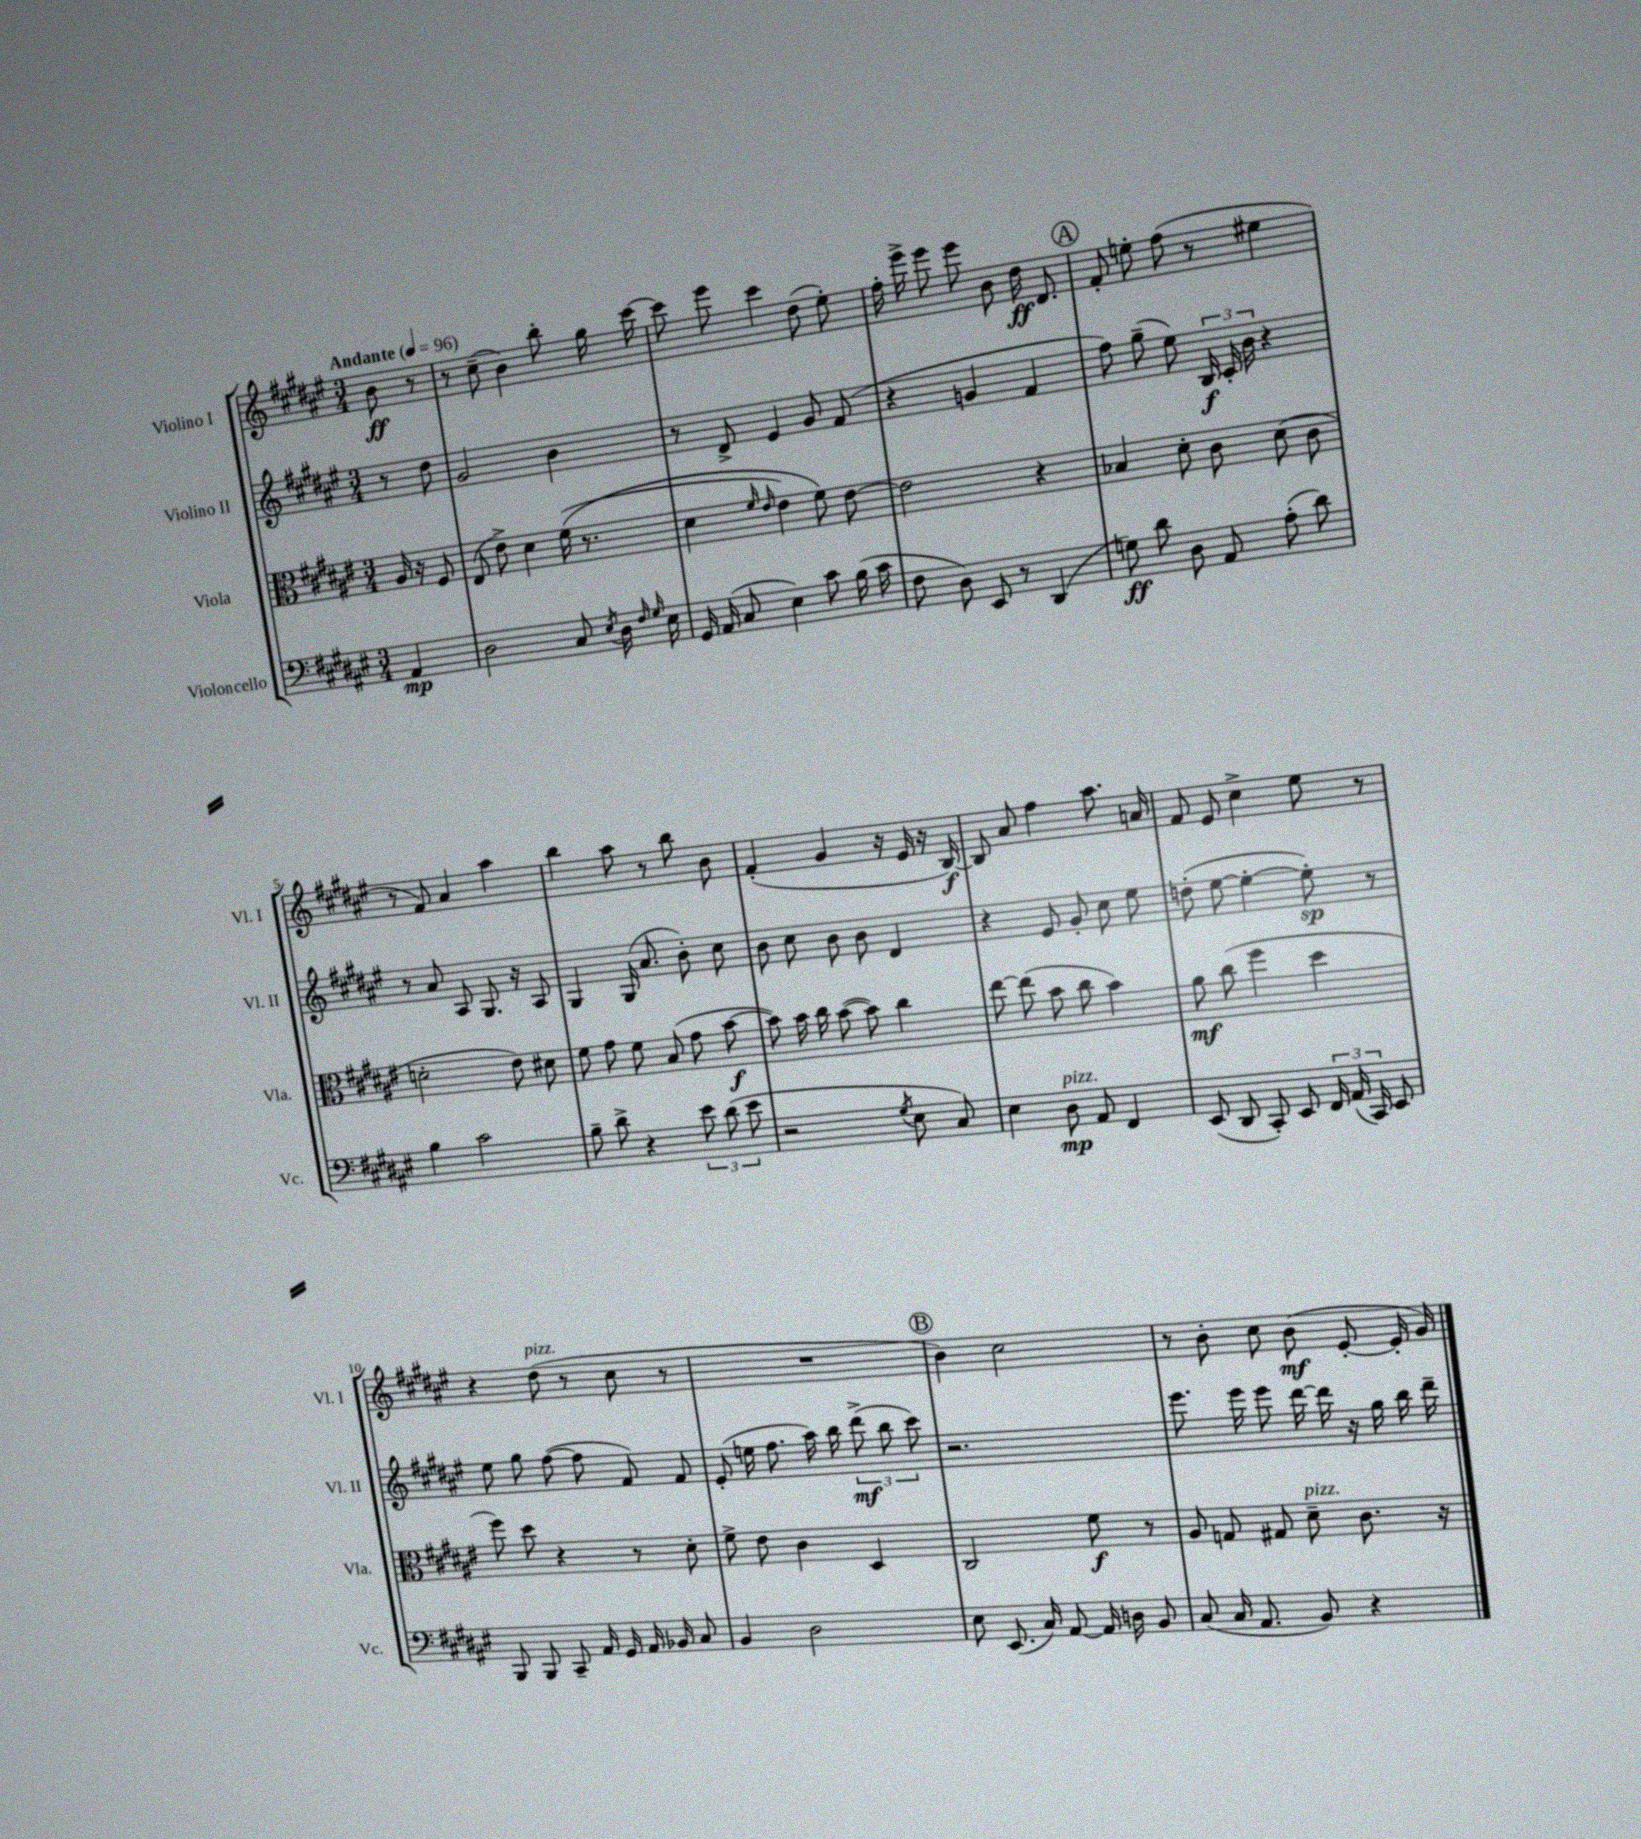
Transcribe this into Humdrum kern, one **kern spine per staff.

**kern	**dynam	**kern	**dynam	**kern	**dynam	**kern	**dynam
*part4	*part4	*part3	*part3	*part2	*part2	*part1	*part1
*staff4	*staff4	*staff3	*staff3	*staff2	*staff2	*staff1	*staff1
*I"Violoncello	*	*I"Viola	*	*I"Violino II	*	*I"Violino I	*
*I'Vc.	*	*I'Vla.	*	*I'Vl. II	*	*I'Vl. I	*
*clefF4	*	*clefC3	*	*clefG2	*	*clefG2	*
*k[f#c#g#d#a#e#]	*	*k[f#c#g#d#a#e#]	*	*k[f#c#g#d#a#e#]	*	*k[f#c#g#d#a#e#]	*
*M3/4	*	*M3/4	*	*M3/4	*	*M3/4	*
*MM96	*	*MM96	*	*MM96	*	*MM96	*
=	=	=	=	=	=	=	=
!	!	!	!	!	!	!LO:TX:a:B:t=Andante	!
4AA#/	mp	16A#/	.	8r	.	8b\	ff
.	.	16r	.	.	.	.	.
.	.	8F#/	.	8dd#\	.	8r	.
=1	=1	=1	=1	=1	=1	=1	=1
2D#\	.	(8E#/	.	2g#/	.	8r	.
.	.	8e#^\)	.	.	.	(8cc#~\	.
.	.	4d#\	.	.	.	4b\)	.
8C#/	.	((16f#\	.	4b\	.	8bb'\	.
.	.	8.r	.	.	.	.	.
8qE#/	.	.	.	.	.	.	.
16D#\	.	.	.	.	.	16gg#\	.
16qqF#/	.	.	.	.	.	.	.
16qqG#/	.	.	.	.	.	.	.
16E#\	.	.	.	.	.	[16ccc#\	.
=2	=2	=2	=2	=2	=2	=2	=2
16GG#/	.	4d#\	.	8r	.	8ccc#\]	.
(16AA#/	.	.	.	.	.	.	.
8C#/	.	.	.	8d#^/	.	8eee#\	.
.	.	16qqf#/	.	.	.	.	.
.	.	16qqe#/	.	.	.	.	.
4E#\)	.	4e#\)	.	4e#/	.	4ccc#\	.
8c#\	.	8f#\)	.	8g#/	.	(8dd#\	.
(16B\	.	[8e#\	.	(8f#/	.	8ee#'\)	.
16c#\	.	.	.	.	.	.	.
=3	=3	=3	=3	=3	=3	=3	=3
8F#\	.	2e#\]	.	4r	.	16ff#'\	.
.	.	.	.	.	.	16eee#^\	.
8D#\)	.	.	.	.	.	8eee#\	.
8EE#/	.	.	.	4gn/	.	8eee#\	.
8r	.	.	.	.	.	8b\	.
(4DD#/	.	4r	.	4f#/	.	16dd#\	ff
.	.	.	.	.	.	8.d#/	.
!!LO:REH:place=s1:t=A
=4	=4	=4	=4	=4	=4	=4	=4
8Gn\)	ff	4B-X/	.	8ff#\)	.	8f#'/	.
8d#\	.	.	.	(8gg#~\	.	8een'\	.
8D#\	.	8d#'\	.	8ee#\)	.	(8ff#\	.
8AA#/	.	8c#\	.	24B/	f	8r	.
.	.	.	.	24c#'/	.	.	.
.	.	.	.	24b\	.	.	.
(8A#'\	.	(8d#\	.	4r	.	4ee#X\	.
8d#\)	.	8c#\	.	.	.	.	.
!!LO:LB:g=z
=5	=5	=5	=5	=5	=5	=5	=5
4B\	.	2dn'\	.	8r	.	8r	.
.	.	.	.	8a#/	.	8f#/)	.
2c#\	.	.	.	8A#/	.	4a#/	.
.	.	.	.	8.G#/	.	.	.
.	.	8e#\)	.	.	.	4aa#\	.
.	.	.	.	16r	.	.	.
.	.	8d#X\	.	8A#/	.	.	.
=6	=6	=6	=6	=6	=6	=6	=6
8B~\	.	8f#\	.	4G#/	.	4bb\	.
8d#^\	.	8g#\	.	.	.	.	.
4r	.	8f#\	.	(16G#/	.	8aa#\	.
.	.	.	.	8.a#/	.	.	.
.	.	(8B/	.	.	.	8r	.
12e#\	.	8g#\	.	8b'\)	.	8bb\	.
(12d#\	.	.	.	.	.	.	.
.	.	[8b\	f	8cc#\	.	8b\	.
12e#\	.	.	.	.	.	.	.
=7	=7	=7	=7	=7	=7	=7	=7
2r	.	8b\])	.	8b\	.	(4f#'/	.
.	.	16b\	.	8cc#\	.	.	.
.	.	16cc#\	.	.	.	.	.
.	.	([8b\	.	8b\	.	4g#/	.
.	.	8b\])	.	8b\	.	.	.
8qG#/	.	.	.	.	.	.	.
8E#\	.	4cc#\	.	4d#/	.	16r	.
.	.	.	.	.	.	16e#/	.
8C#/)	.	.	.	.	.	16r	.
.	.	.	.	.	.	[16B/)	f
=8	=8	=8	=8	=8	=8	=8	=8
4E#\	.	[8ee#\	.	4r	.	8B/]	.
.	.	(8ee#\]	.	.	.	8a#/	.
!LO:TX:a:i:t=pizz.	!	!	!	!	!	!	!
8D#\	mp	8b\	.	8e#/	.	4ff#\	.
8AA#/	.	8cc#\	.	8g#'/	.	.	.
4FF#/	.	4b\)	.	8cc#\	.	8.aa#\	.
.	.	.	.	8ee#\	.	.	.
.	.	.	.	.	.	16an/	.
=9	=9	=9	=9	=9	=9	=9	=9
(8EE#/	.	8a#\	mf	(8ddn'\	.	8f#/	.
8DD#/	.	(8cc#\	.	[8ee#\	.	8e#/	.
8CC#'/)	.	4ff#\	.	4ee#'\_	.	4cc#^\	.
8EE#/	.	.	.	.	.	.	.
24FF#/	.	4dd#\	.	8ee#'\])	sp	8ee#\	.
(24AA#/	.	.	.	.	.	.	.
24CC#/)	.	.	.	.	.	.	.
8EE#/	.	.	.	8r	.	8r	.
!!LO:LB:g=z
=10	=10	=10	=10	=10	=10	=10	=10
8BBB/	.	8ff#\)	.	8ee#\	.	4r	.
8BBB/	.	8dd#\	.	8gg#\	.	.	.
!	!	!	!	!	!	!LO:TX:a:i:t=pizz.	!
8CC#~/	.	4r	.	([8ff#\	.	(8dd#\	.
16AA#/	.	.	.	8ff#\]	.	8r	.
16GG#/	.	.	.	.	.	.	.
16AA#/	.	8r	.	8f#/)	.	8cc#\	.
16BB-X/	.	.	.	.	.	.	.
8C#/	.	8d#'\	.	8f#/	.	8r	.
=11	=11	=11	=11	=11	=11	=11	=11
4BB/	.	8f#^\	.	(8e#'/	.	2.r	.
.	.	8e#\	.	16een\	.	.	.
.	.	.	.	8.ff#\	.	.	.
2D#\	.	4c#\	.	.	.	.	.
.	.	.	.	16aa#\)	.	.	.
.	.	.	.	16bb\	.	.	.
.	.	4D#/	.	(12ddd#^\	mf	.	.
.	.	.	.	12bb\	.	.	.
.	.	.	.	12ccc#\)	.	.	.
!!LO:REH:place=s1:t=B
=12	=12	=12	=12	=12	=12	=12	=12
8E#\	.	2C#/	.	2.r	.	4b\)	.
(8.EE#/	.	.	.	.	.	.	.
.	.	.	.	.	.	2cc#\	.
16C#/)	.	.	.	.	.	.	.
[8AA#/	.	.	.	.	.	.	.
16AA#/]	.	8f#\	f	.	.	.	.
16Dn\	.	.	.	.	.	.	.
8BB/	.	8r	.	.	.	.	.
=13	=13	=13	=13	=13	=13	=13	=13
(8C#/	.	8A#/	.	8.eee#\	.	8r	.
16C#/	.	8Gn/	.	.	.	8b'\	.
8.AA#/	.	.	.	16eee#\	.	.	.
.	.	8G#X/	.	8eee#\	.	8cc#\	.
!	!	!LO:TX:a:i:t=pizz.	!	!	!	!	!
8BB/)	.	8d#~\	.	[16ddd#\	.	(8b\	mf
.	.	.	.	16ddd#\]	.	.	.
4r	.	8.c#\	.	16r	.	[8e#'/	.
.	.	.	.	16gg#\	.	.	.
.	.	.	.	16bb\	.	16e#'/]	.
.	.	16r	.	16ddd#~\	.	16g#/)	.
==	==	==	==	==	==	==	==
*-	*-	*-	*-	*-	*-	*-	*-
